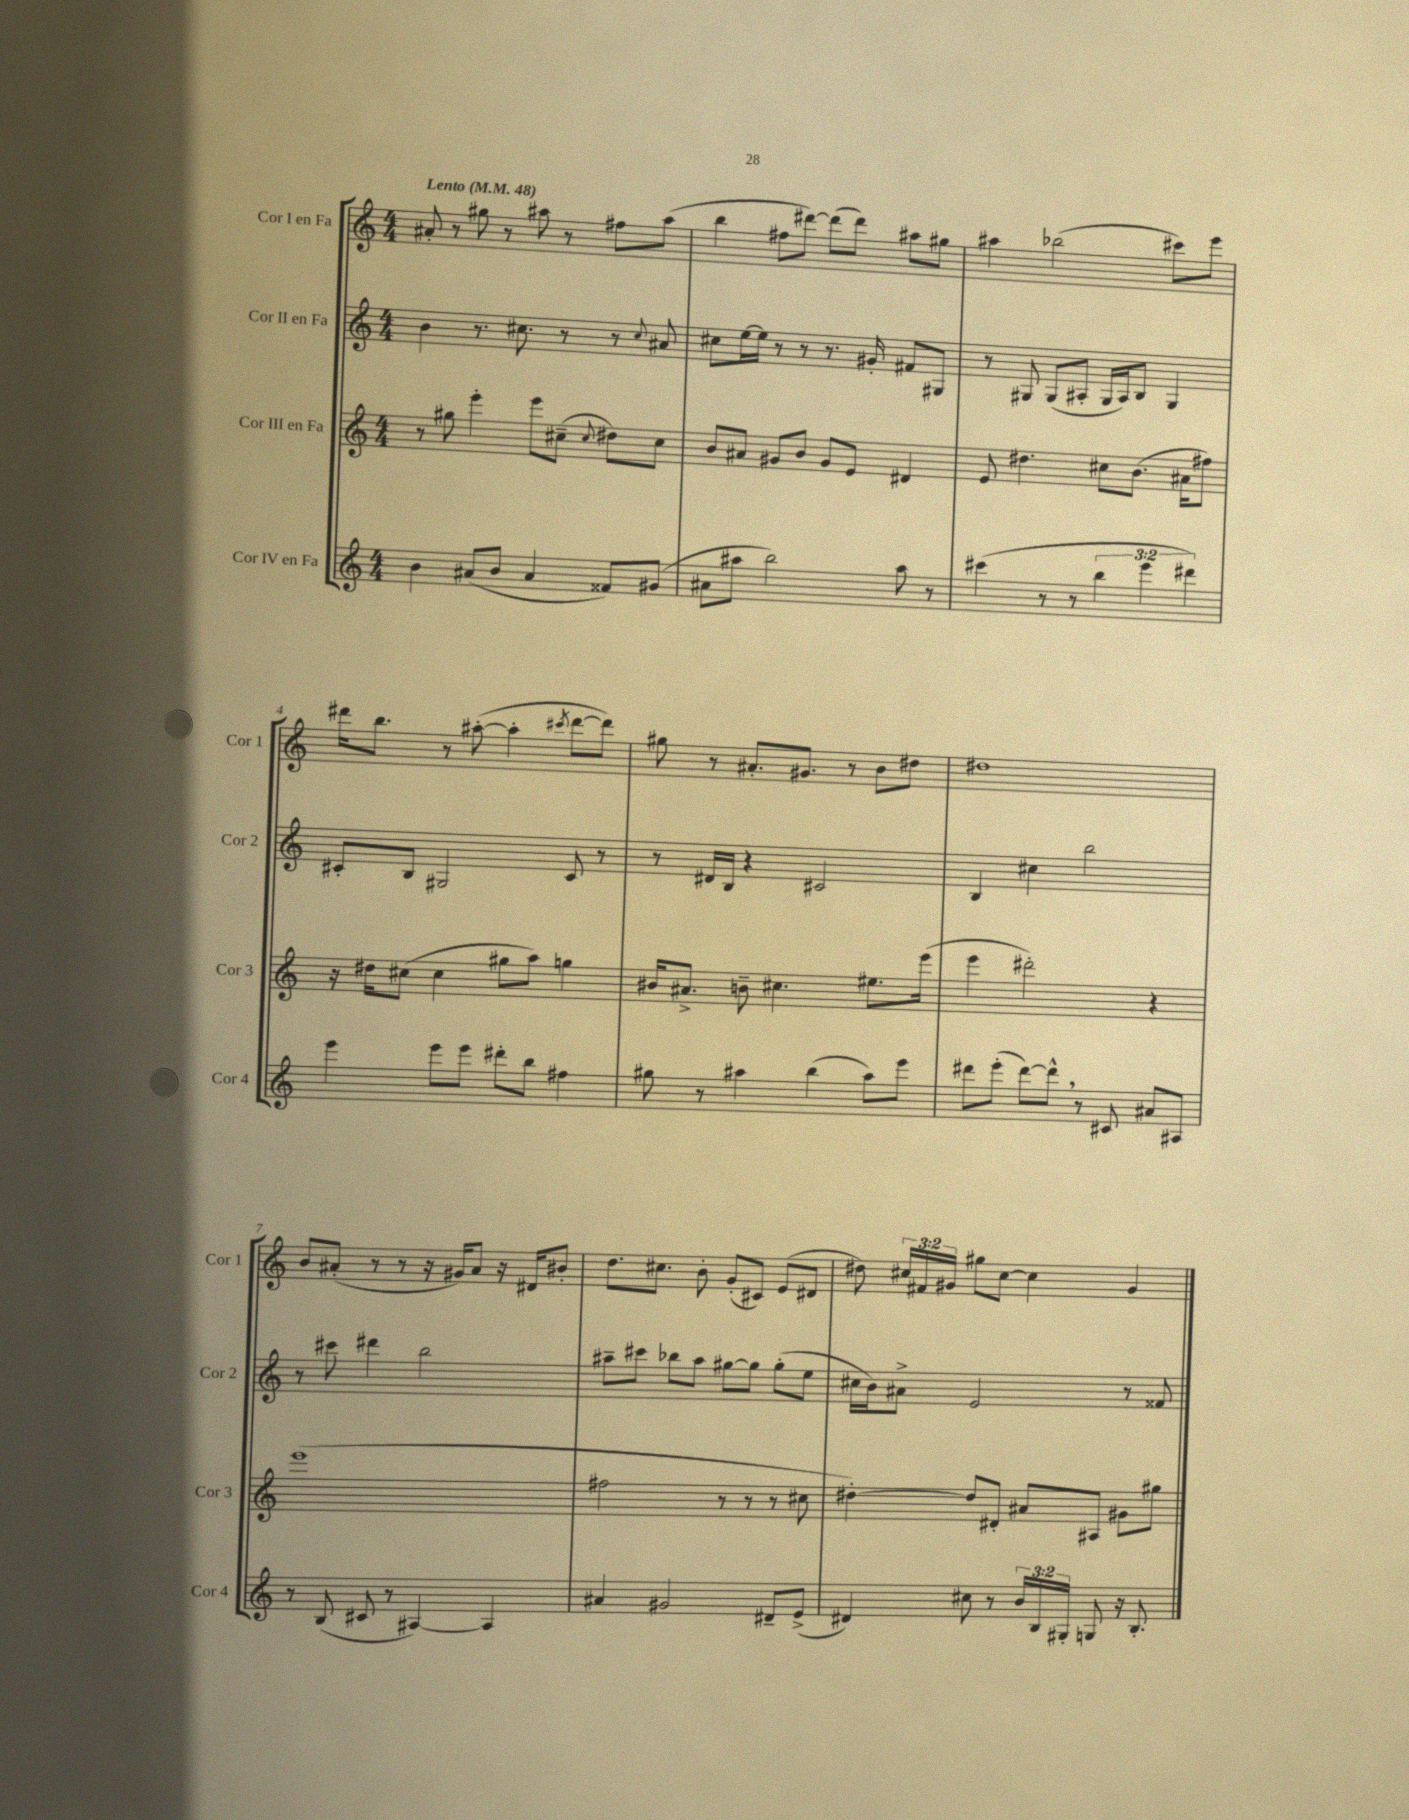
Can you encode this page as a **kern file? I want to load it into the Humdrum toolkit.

**kern	**kern	**kern	**kern
*staff4	*staff3	*staff2	*staff1
*clefG2	*clefG2	*clefG2	*clefG2
*k[]	*k[]	*k[]	*k[]
*M4/4	*M4/4	*M4/4	*M4/4
*MM48	*MM48	*MM48	*MM48
4b	8r	4b	8a#'
.	8gg#	.	8r
(8a#	4eee'	8.r	8gg#
8b	.	.	8r
.	.	8.cc#	.
4a#	8eee	.	8aa#
.	(8cc#~	8r	8r
.	8qqcc#	.	.
8f##)	8dd#)	8r	8ff#
.	.	8qqcc#	.
(8g#	8cc#	8a#	(8aa#
=	=	=	=
8a#	8b	8cc#	4bb
8aa#	8a#	[16ee	.
.	.	16ee]	.
2bb)	8g#	8r	8ff#
.	8b	8r	[8ddd#)
.	8g#	8.r	(8ddd#]
.	8e	.	8ddd#)
.	.	16g#'	.
8aa#	4d#	8f#	8aa#
8r	.	8G#	8gg#
=	=	=	=
(4ccc#	8e	8r	4aa#
.	4.dd#	8G#	.
8r	.	(8G#	(2bb-
8r	.	8A#'	.
6bb	8cc#	16G#	.
.	.	16A#)	.
.	(8.b	8B	.
6eee	.	.	.
.	.	4G#	8ccc#)
.	16a#	.	.
6ddd#)	.	.	.
.	8ff#)	.	8eee
=	=	=	=
4eee	16r	8c#'	16ddd#
.	16dd#	.	8.bb
.	(8cc#	8B	.
8eee	4cc#	2G#	8r
8eee	.	.	([8aa#'
8ddd#'	8gg#	.	4aa#']
8bb	8aa)	.	.
.	.	.	8qccc#
4ff#	4gg	8c#	[8ddd#
.	.	8r	8ddd#])
=	=	=	=
8gg#	16b#	8r	8gg#
.	8.a#^	.	.
8r	.	16d#	8r
.	.	16B	.
4aa#	8b~	4r	8.a#'
.	4.cc#	.	.
.	.	.	8.g#
(4bb	.	2c#	.
.	.	.	8r
8aa#)	8.ee#	.	8b
8eee	.	.	8dd#
.	(16eee	.	.
=	=	=	=
8ddd#	4eee	4B	1dd#
(8eee'	.	.	.
[8ddd#)	2ddd#')	4cc#	.
8ddd#^^]	.	.	.
8r	.	2bb	.
8c#	.	.	.
8a#	4r	.	.
8A#	.	.	.
=	=	=	=
8r	(1eee	8r	8b
(8B	.	8ccc#	(8a#'
8c#	.	4ddd#	8r
8r	.	.	8r
[4A#)	.	2bb	16r
.	.	.	16g#)
.	.	.	8a#
4A#]	.	.	16r
.	.	.	16d#
.	.	.	8b#'
=	=	=	=
4a#	2ff#	8aa#~	8.dd
.	.	8ccc#	.
.	.	.	8.cc#
2g#	.	8bb-	.
.	.	8aa#	8b'
.	8r	[8gg#	(8g'
.	8r	8gg#]	8c#)
8d#~	8r	(8gg#'	(8e
(8e^	8cc#	8ee	8d#
=	=	=	=
4d#)	[4dd#')	16cc#	8dd#)
.	.	16b)	.
.	.	8a#^	24cc#
.	.	.	24f#
.	.	.	24g#
8cc#	8dd#]	2e	8gg#
8r	8d#'	.	[8cc#
24b	8a#	.	4cc#]
24B	.	.	.
24G#'	.	.	.
8G	8A#	.	.
16r	8g#	8r	4g#
8.B'	.	.	.
.	8gg#	8f##	.
==	==	==	==
*-	*-	*-	*-
